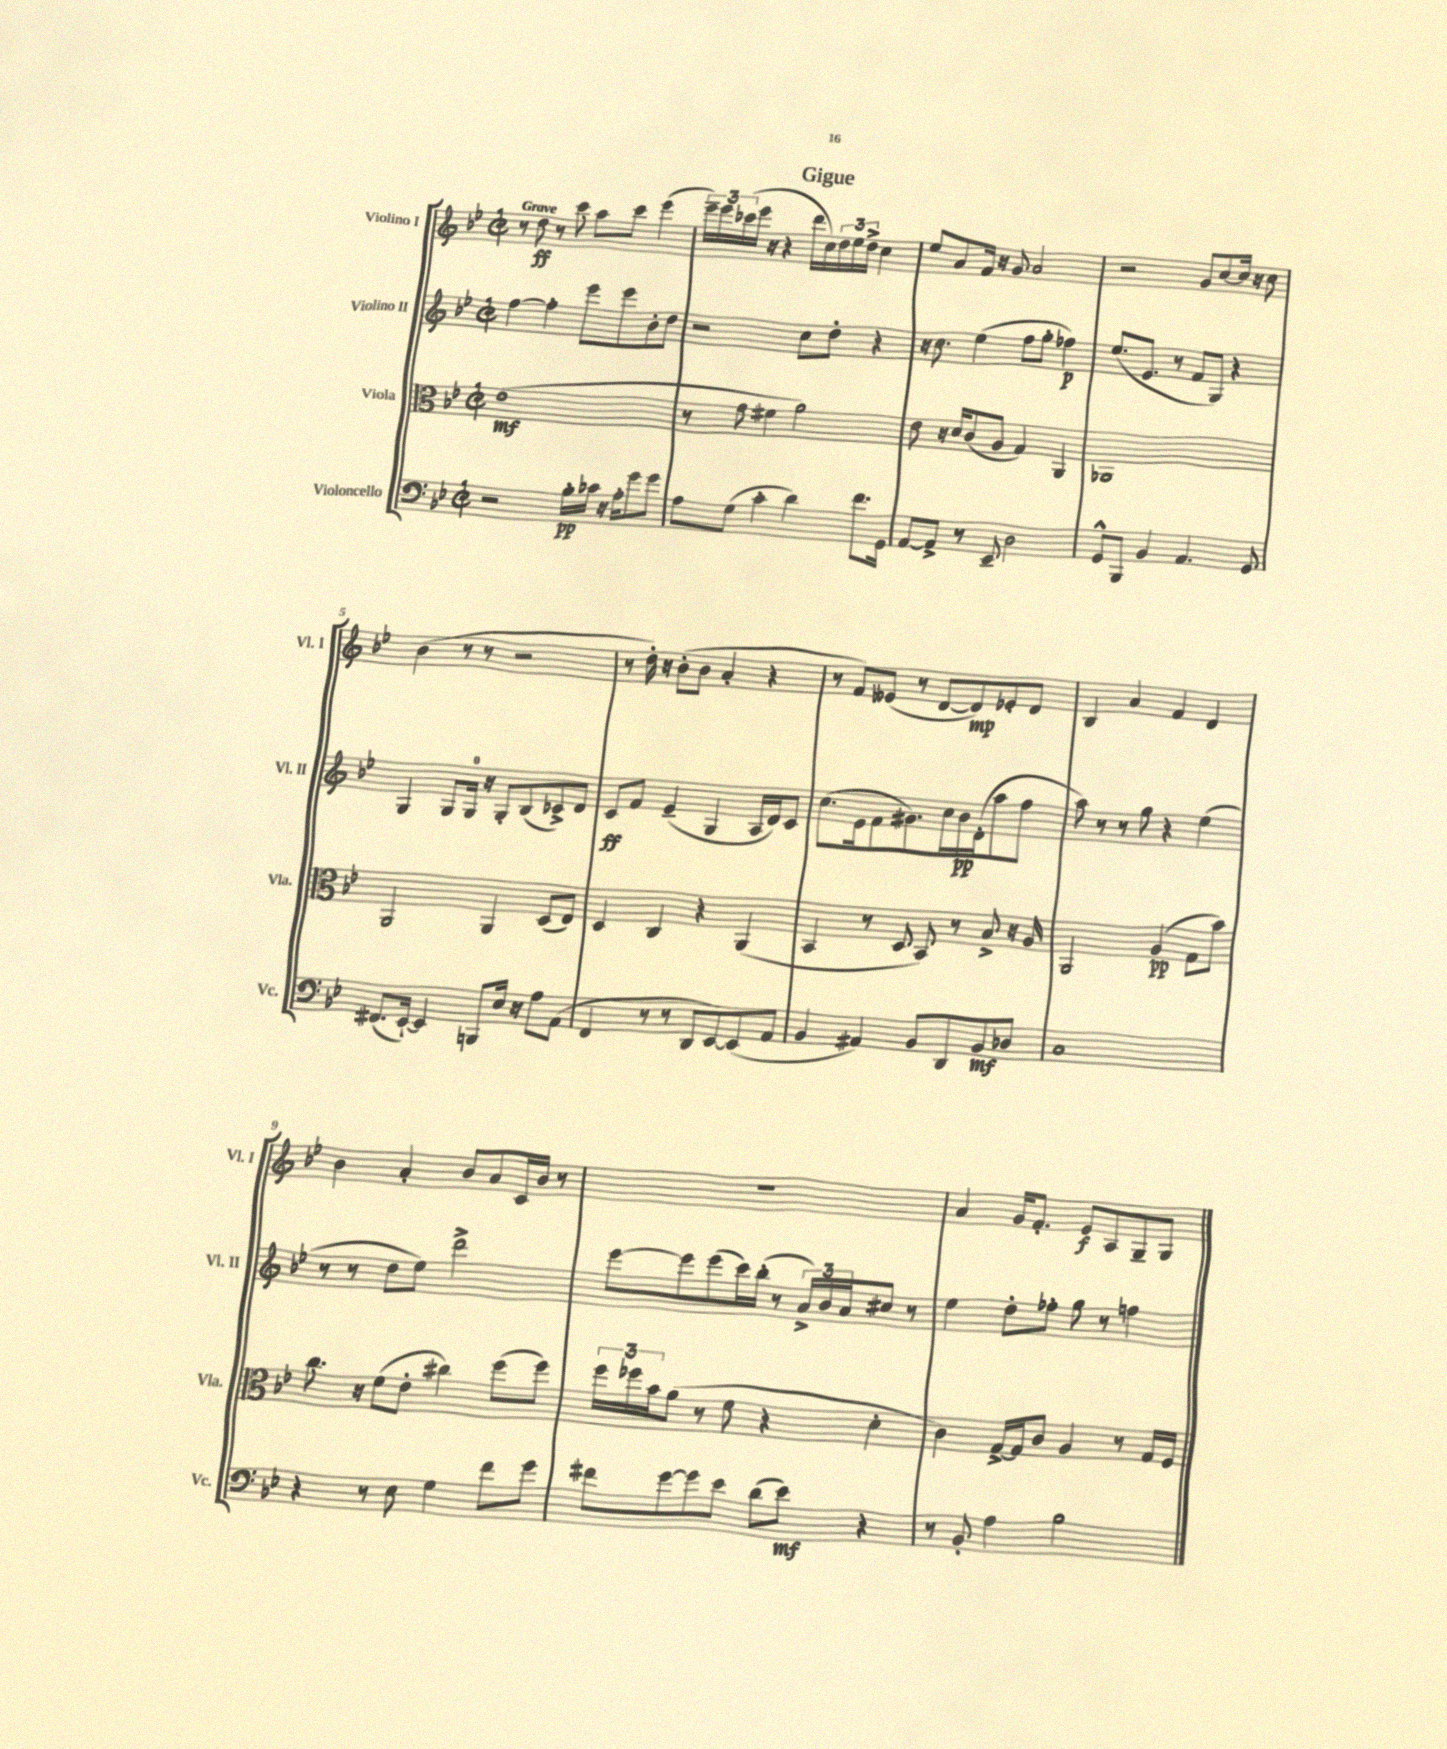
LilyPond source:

\header { title = "Gigue" }
<<
\new StaffGroup <<
\new Staff = "s0" \with { instrumentName = "Violino I" shortInstrumentName = "Vl. I" } {
    \clef treble \key bes \major \defaultTimeSignature \time 2/2 \tempo "Grave"
    r8 d''8\ff r8 c'''8 a''8 c'''8 ees'''4( |
    \tuplet 3/2 { ees'''16--) ees'''16 ces'''16( } ees'''16 r16 r4 d'''16 c''16) \tuplet 3/2 { d''16 ees''16 d''16-> } c''4 |
    ees''8 a'8 f'16 r16 g'8 a'2 |
    r2 g'8 c''8~ c''16 r16 c''8 |
    bes'4( r8 r8 r2 |
    r8 d''16-.) r16 bes'8-.( bes'8 a'4-. r4 |
    r8 f'8) eeses'8( r8 d'8~ d'8\mp) ees'8-. d'8 |
    bes4 a'4 f'4 d'4 |
    bes'4 a'4-. bes'8 a'8 c'16 bes'16 r8 |
    R1 |
    a'4 g'16 f'8.-. ees'8\f a8 g8-- g8 \bar "|." |
}
\new Staff = "s1" \with { instrumentName = "Violino II" shortInstrumentName = "Vl. II" } {
    \clef treble \key bes \major \defaultTimeSignature \time 2/2
    f''4~ f''4-. ees'''8 ees'''8 bes'8-. d''8 |
    r2 c''8 d''8-. r4 |
    r16 c''8. ees''4( f''8 g''8-. fes''4\p) |
    ees''8.( ees'8. r8 f'8 g8) r4 |
    g4 g8 g16-0 r16 g8-. bes8( ces'8->) d'8 |
    c'8\ff f'8 ees'4--( g4 a16 d'16) c'8 |
    c''8.( ees'16 f'8 gis'8.) c''16 bes'16\pp d'16-.( a''8 f''8 |
    a''8) r8 r8 g''8 r4 ees''4( |
    r8 r8 d''8 ees''8) d'''2-> |
    ees'''8~ ees'''8 ees'''8( c'''16) bes''16-.( r8 \tuplet 3/2 { a'16->) bes'16 a'16 } cis''8 r8 |
    ees''4 d''8-. fes''8-. g''8 r8 f''4 \bar "|." |
}
\new Staff = "s2" \with { instrumentName = "Viola" shortInstrumentName = "Vla." } {
    \clef alto \key bes \major \defaultTimeSignature \time 2/2
    ees'1\mf( |
    r8 g'8 fis'4 a'2) |
    ees'8 r16 d'16 c'8( a8 g4) a,4 |
    aes,1 |
    a,2 a,4 d8( ees8) |
    d4 c4 r4 a,4( |
    bes,4 r8 d8 bes,8) r8 bes8-> r16 a16 |
    a,2 a4\pp( g8 bes'8) |
    c''8. r16 f'8( ees'8-. cis''4) f''8( f''8) |
    \tuplet 3/2 { f''16 fes''16 bes'16 } a'8( r8 f'8 r4 d'4-. |
    c'4) g16~-> g16 c'8 a4 r8 g16 f16 \bar "|." |
}
\new Staff = "s3" \with { instrumentName = "Violoncello" shortInstrumentName = "Vc." } {
    \clef bass \key bes \major \defaultTimeSignature \time 2/2
    r2 bes16-.\pp ces'16 r16 a16-. g'8 g'8 |
    a8 g8( c'4-. d'4) f'8. g,16 |
    a,8~ a,8-> r8 ees,8-- d2 |
    g,8-^ bes,,8 bes,4 a,4. g,8 |
    fis,8.( ees,16~-!) ees,4 b,,8 ees16 r16 a8 a,8( |
    f,4 r8 r8 d,8 ees,8~) ees,8( a,8 |
    bes,4 ais,4) bes,8 d,8 bes,8\mf des8 |
    c1 |
    r4 r8 ees8 g4 f'8 g'8 |
    fis'8 g'8~ g'8 ees'8 d'8( ees'8\mf) r4 |
    r8 bes,8-. a4 bes2 \bar "|." |
}
>>
>>
